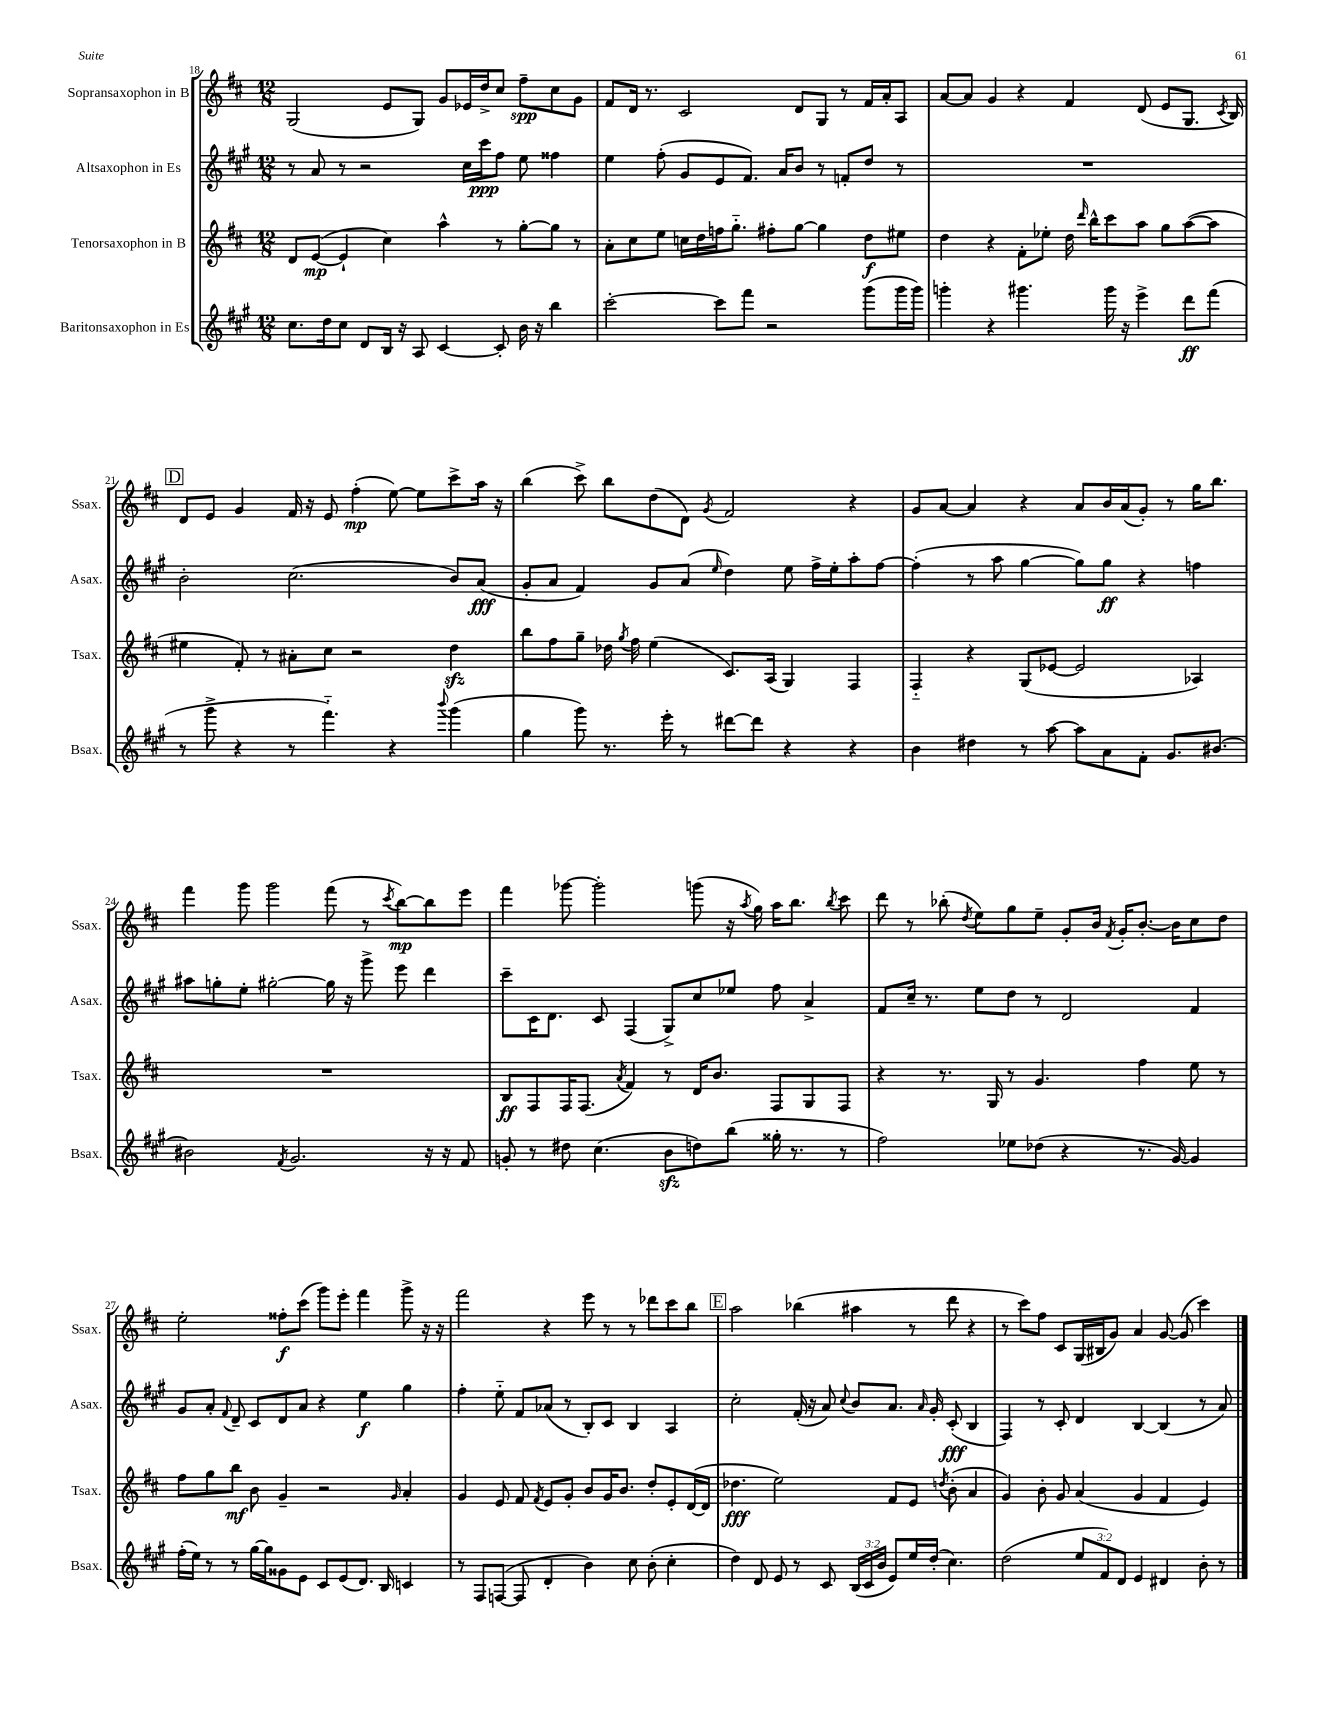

**kern	**dynam	**kern	**dynam	**kern	**dynam	**kern	**dynam
*part4	*part4	*part3	*part3	*part2	*part2	*part1	*part1
*staff4	*staff4	*staff3	*staff3	*staff2	*staff2	*staff1	*staff1
*I"Baritonsaxophon in Es	*	*I"Tenorsaxophon in B	*	*I"Altsaxophon in Es	*	*I"Sopransaxophon in B	*
*I'Bsax.	*	*I'Tsax.	*	*I'Asax.	*	*I'Ssax.	*
*clefG2	*	*clefG2	*	*clefG2	*	*clefG2	*
*k[f#c#g#]	*	*k[f#c#]	*	*k[f#c#g#]	*	*k[f#c#]	*
*M12/8	*	*M12/8	*	*M12/8	*	*M12/8	*
=18	=18	=18	=18	=18	=18	=18	=18
8.cc#\L	.	8d/L	.	8r	.	(2G/	.
.	.	([8e/J	mp	8a/	.	.	.
16dd\k	.	.	.	.	.	.	.
8cc#\J	.	4e`/]	.	8r	.	.	.
8d/L	.	.	.	2r	.	.	.
16B/Jk	.	4cc#\)	.	.	.	8e/L	.
16r	.	.	.	.	.	.	.
8A/	.	.	.	.	.	8G/J)	.
[4c#/	.	4aa^^\	.	.	.	8g/L	.
.	.	.	.	16cc#\LL	.	16e-X/L	.
.	.	.	.	16ccc#\J	ppp	16dd^/J	.
8c#'/]	.	8r	.	8ff#\J	.	8cc#/J	.
16b\	.	[8gg'\L	.	8ee\	.	8ff#~\L	spp
16r	.	.	.	.	.	.	.
4bb\	.	8gg\J]	.	4ff##X\	.	8cc#\	.
.	.	8r	.	.	.	8g\J	.
=19	=19	=19	=19	=19	=19	=19	=19
[2ccc#'\	.	8a'\L	.	4ee\	.	8f#/L	.
.	.	8cc#\	.	.	.	16d/Jk	.
.	.	.	.	.	.	8.r	.
.	.	8ee\J	.	(8ff#'\	.	.	.
.	.	16ccn\LL	.	8g#/L	.	2c#/	.
.	.	16dd\	.	.	.	.	.
8ccc#\L]	.	16ffn\J	.	8e/	.	.	.
.	.	8.gg\J	.	.	.	.	.
8fff#\J	.	.	.	8.f#/J)	.	.	.
2r	.	8ff#X'\L	.	.	.	.	.
.	.	.	.	16a/KL	.	.	.
.	.	[8gg\J	.	8b/J	.	8d/L	.
.	.	4gg\]	.	8r	.	8G/J	.
.	.	.	.	8fn'/L	.	8r	.
(8ggg#\L	.	8dd\L	f	8dd/J	.	16f#/LL	.
.	.	.	.	.	.	16a'/J	.
16ggg#\L	.	8ee#X\J	.	8r	.	8A/J	.
16ggg#\JJ)	.	.	.	.	.	.	.
=20	=20	=20	=20	=20	=20	=20	=20
4gggn'\	.	4dd\	.	1.r	.	[8a/L	.
.	.	.	.	.	.	8a/J]	.
4r	.	4r	.	.	.	4g/	.
4.ggg#X\	.	8f#'\L	.	.	.	4r	.
.	.	8ee-X'\J	.	.	.	.	.
.	.	16dd\	.	.	.	4f#/	.
.	.	16qqddd/	.	.	.	.	.
.	.	16bb^^\KL	.	.	.	.	.
16ggg#\	.	8ccc#\	.	.	.	.	.
16r	.	.	.	.	.	.	.
4eee^\	.	8aa\J	.	.	.	(8d/	.
.	.	8gg\L	.	.	.	8e/L	.
8ddd\L	ff	([8aa\	.	.	.	8.G/J	.
(8fff#\J	.	8aa\J]	.	.	.	.	.
.	.	.	.	.	.	8qc#/	.
.	.	.	.	.	.	16B/)	.
!!LO:LB:g=z
!!LO:REH:place=s1:t=D
=21	=21	=21	=21	=21	=21	=21	=21
8r	.	4ee#X\	.	2b'\	.	8d/L	.
8ggg#^\	.	.	.	.	.	8e/J	.
4r	.	8f#'/)	.	.	.	4g/	.
.	.	8r	.	.	.	.	.
8r	.	8a#X'\L	.	(2.cc#\	.	16f#/	.
.	.	.	.	.	.	16r	.
4.fff#\)	.	8cc#\J	.	.	.	8e/	.
.	.	2r	.	.	.	(4ff#'\	mp
4r	.	.	.	.	.	[8ee\)	.
.	.	.	.	.	.	8ee\L]	.
8qqbbb/	.	.	.	.	.	.	.
(4ggg#\	.	4ddzz\	.	8b/L)	.	8ccc#^\	.
.	.	.	.	(8a/J	fff	16aa\Jk	.
.	.	.	.	.	.	16r	.
=22	=22	=22	=22	=22	=22	=22	=22
4gg#\	.	8bb\L	.	8g#'/L	.	(4bb\	.
.	.	8ff#\	.	8a/J	.	.	.
8ggg#\)	.	8gg~\J	.	4f#/)	.	8ccc#^\)	.
8.r	.	16dd-X\	.	.	.	8bb\L	.
.	.	8qgg/	.	.	.	.	.
.	.	16ff#\	.	.	.	.	.
.	.	(4ee\	.	8g#/L	.	(8dd\	.
16eee'\	.	.	.	.	.	.	.
8r	.	.	.	(8a/J	.	8d\J)	.
.	.	.	.	16qqee/	.	8qg/	.
[8ddd#X\L	.	8.c#/L)	.	4dd\)	.	2f#/	.
8ddd#\J]	.	.	.	.	.	.	.
.	.	(16A/Jk	.	.	.	.	.
4r	.	4G/)	.	8ee\	.	.	.
.	.	.	.	16ff#^\LL	.	.	.
.	.	.	.	16ee'\J	.	.	.
4r	.	4F#/	.	8aa'\	.	4r	.
.	.	.	.	[8ff#\J	.	.	.
=23	=23	=23	=23	=23	=23	=23	=23
4b\	.	4F#/	.	(4ff#'\]	.	8g/L	.
.	.	.	.	.	.	[8a/J	.
4dd#X\	.	4r	.	8r	.	4a/]	.
.	.	.	.	8aa\	.	.	.
8r	.	(8G/L	.	[4gg#\	.	4r	.
[8aa\	.	[8e-X/J	.	.	.	.	.
8aa\L]	.	2e-/]	.	8gg#\L])	.	8a/L	.
8a\	.	.	.	8gg#\J	ff	16b/L	.
.	.	.	.	.	.	(16a/J	.
8f#'\J	.	.	.	4r	.	8g'/J)	.
8.g#/L	.	.	.	.	.	8r	.
.	.	4A-X/)	.	4ffn\	.	16gg\KL	.
[8.b#X/J	.	.	.	.	.	8.bb\J	.
!!LO:LB:g=z
=24	=24	=24	=24	=24	=24	=24	=24
2b#X\]	.	1.r	.	8aa#X\L	.	4fff#\	.
.	.	.	.	8ggn'\	.	.	.
.	.	.	.	8ee'\J	.	8ggg\	.
.	.	.	.	[2gg#X'\	.	2ggg\	.
8qf#/	.	.	.	.	.	.	.
2.g#/	.	.	.	.	.	.	.
.	.	.	.	16gg#\]	.	(8fff#\	.
.	.	.	.	16r	.	.	.
.	.	.	.	8ggg#^\	.	8r	.
.	.	.	.	.	.	8qccc#/	.
.	.	.	.	8eee\	.	[8bb\L)	mp
16r	.	.	.	4ddd\	.	8bb\]	.
16r	.	.	.	.	.	.	.
8f#/	.	.	.	.	.	8eee\J	.
=25	=25	=25	=25	=25	=25	=25	=25
8gn'/	.	8B/L	ff	8ccc#~\L	.	4fff#\	.
8r	.	8F#/	.	16c#\K	.	.	.
.	.	.	.	8.d\J	.	.	.
8dd#X\	.	16F#/K	.	.	.	[8ggg-X\	.
.	.	(8.F#/J	.	.	.	.	.
(4.cc#\	.	.	.	8c#/	.	2ggg-'\]	.
.	.	8qa/	.	.	.	.	.
.	.	4f#/)	.	(4F#/	.	.	.
8bzz\L	.	8r	.	8G#^/L)	.	.	.
8ddn\)	.	16d/KL	.	8cc#/	.	(8gggn\	.
.	.	8.b/J	.	.	.	.	.
(8bb\J	.	.	.	8ee-X/J	.	16r	.
.	.	.	.	.	.	8qaa/	.
.	.	.	.	.	.	16gg\)	.
16gg##X'\	.	8F#/L	.	8ff#\	.	16aa\KL	.
8.r	.	.	.	.	.	8.bb\J	.
.	.	8G/	.	4a^/	.	.	.
.	.	.	.	.	.	8qbb/	.
8r	.	8F#/J	.	.	.	8ccc#\	.
=26	=26	=26	=26	=26	=26	=26	=26
2ff#\)	.	4r	.	8f#/L	.	8ddd\	.
.	.	.	.	16cc#~/Jk	.	8r	.
.	.	.	.	8.r	.	.	.
.	.	8.r	.	.	.	(8bb-X'\	.
.	.	.	.	.	.	8qdd/	.
.	.	.	.	8ee\L	.	8ee\L)	.
.	.	16G/	.	.	.	.	.
8ee-X\L	.	8r	.	8dd\J	.	8gg\	.
(8dd-X\J	.	4.g/	.	8r	.	8ee~\J	.
4r	.	.	.	2d/	.	8g'/L	.
.	.	.	.	.	.	16b/Jk	.
.	.	.	.	.	.	8qf#/	.
.	.	.	.	.	.	16g'/KL	.
8.r	.	4ff#\	.	.	.	[8.b'/J	.
[16g#/)	.	.	.	.	.	16b\KL]	.
4g#/]	.	8ee\	.	4f#/	.	8cc#\	.
.	.	8r	.	.	.	8dd\J	.
!!LO:LB:g=z
=27	=27	=27	=27	=27	=27	=27	=27
(16ff#'\LL	.	8ff#\L	.	8g#/L	.	2ee'\	.
16ee\JJ)	.	.	.	.	.	.	.
8r	.	8gg\	.	8a'/J	.	.	.
.	.	.	.	8qqf#/	.	.	.
8r	.	8bb\J	mf	8d~/	.	.	.
[16gg#\LL	.	8b\	.	8c#/L	.	.	.
16gg#\J]	.	.	.	.	.	.	.
8g##X\	.	4g~/	.	8d/	.	8ff##X'\L	f
8e\J	.	.	.	8a/J	.	(8ccc#\J	.
8c#/L	.	2r	.	4r	.	8ggg\L)	.
(8e/	.	.	.	.	.	8eee'\J	.
8.d/J)	.	.	.	4ee\	f	4fff#\	.
16B/	.	.	.	.	.	.	.
.	.	16qqg/	.	.	.	.	.
4cn/	.	4a'/	.	4gg#\	.	8ggg^\	.
.	.	.	.	.	.	16r	.
.	.	.	.	.	.	16r	.
=28	=28	=28	=28	=28	=28	=28	=28
8r	.	4g/	.	4ff#'\	.	2fff#\	.
8F#/L	.	.	.	.	.	.	.
([8Fn/J	.	8e/	.	8ee\	.	.	.
8F/]	.	8f#/	.	8f#/L	.	.	.
.	.	8qf#/	.	.	.	.	.
4d'/	.	8e/L	.	(8a-X/J	.	4r	.
.	.	8g'/J	.	8r	.	.	.
4b\)	.	8b/L	.	8B'/L)	.	8eee\	.
.	.	16g/K	.	8c#/J	.	8r	.
.	.	8.b/J	.	.	.	.	.
8cc#\	.	.	.	4B/	.	8r	.
(8b'\	.	8dd'/L	.	.	.	8ddd-X\L	.
4cc#'\	.	8e'/	.	4A/	.	8ccc#\	.
.	.	([16d/L	.	.	.	8bb\J	.
.	.	16d/JJ]	.	.	.	.	.
!!LO:REH:place=s1:t=E
=29	=29	=29	=29	=29	=29	=29	=29
4dd\)	.	4.dd-X\	fff	2cc#'\	.	2aa\	.
8d/	.	.	.	.	.	.	.
8e/	.	2ee\)	.	.	.	.	.
8r	.	.	.	(16f#'/	.	(4bb-X\	.
.	.	.	.	16r	.	.	.
8c#/	.	.	.	8a/)	.	.	.
.	.	.	.	8qqcc#/	.	.	.
(24B/LL	.	.	.	8b/L	.	4aa#X\	.
24c#/	.	.	.	.	.	.	.
24b/JJ	.	.	.	.	.	.	.
8e/L)	.	8f#/L	.	8.a/J	.	.	.
16ee/L	.	8e/J	.	.	.	8r	.
.	.	.	.	16qqa/	.	.	.
(16dd'/JJ	.	.	.	16g#'/	.	.	.
.	.	8qddn/	.	.	.	.	.
4.cc#\)	.	(8b'\	.	(8c#'/	fff	8ddd\	.
.	.	4a/	.	4B/	.	4r	.
=30	=30	=30	=30	=30	=30	=30	=30
(2dd\	.	4g/)	.	4F#/)	.	8r	.
.	.	.	.	.	.	8ccc#\L)	.
.	.	8b'\	.	8r	.	8ff#\J	.
.	.	8g/	.	8c#'/	.	8c#/L	.
12ee/L	.	(4a/	.	4d/	.	(16G/L	.
.	.	.	.	.	.	16B#X/J	.
12f#/)	.	.	.	.	.	.	.
.	.	.	.	.	.	8g/J)	.
12d/J	.	.	.	.	.	.	.
4e/	.	4g/	.	[4B/	.	4a/	.
4d#X/	.	4f#/	.	(4B/]	.	[8g/	.
.	.	.	.	.	.	(8g/]	.
8b'\	.	4e/)	.	8r	.	4ccc#\)	.
8r	.	.	.	8a/)	.	.	.
==	==	==	==	==	==	==	==
*-	*-	*-	*-	*-	*-	*-	*-
